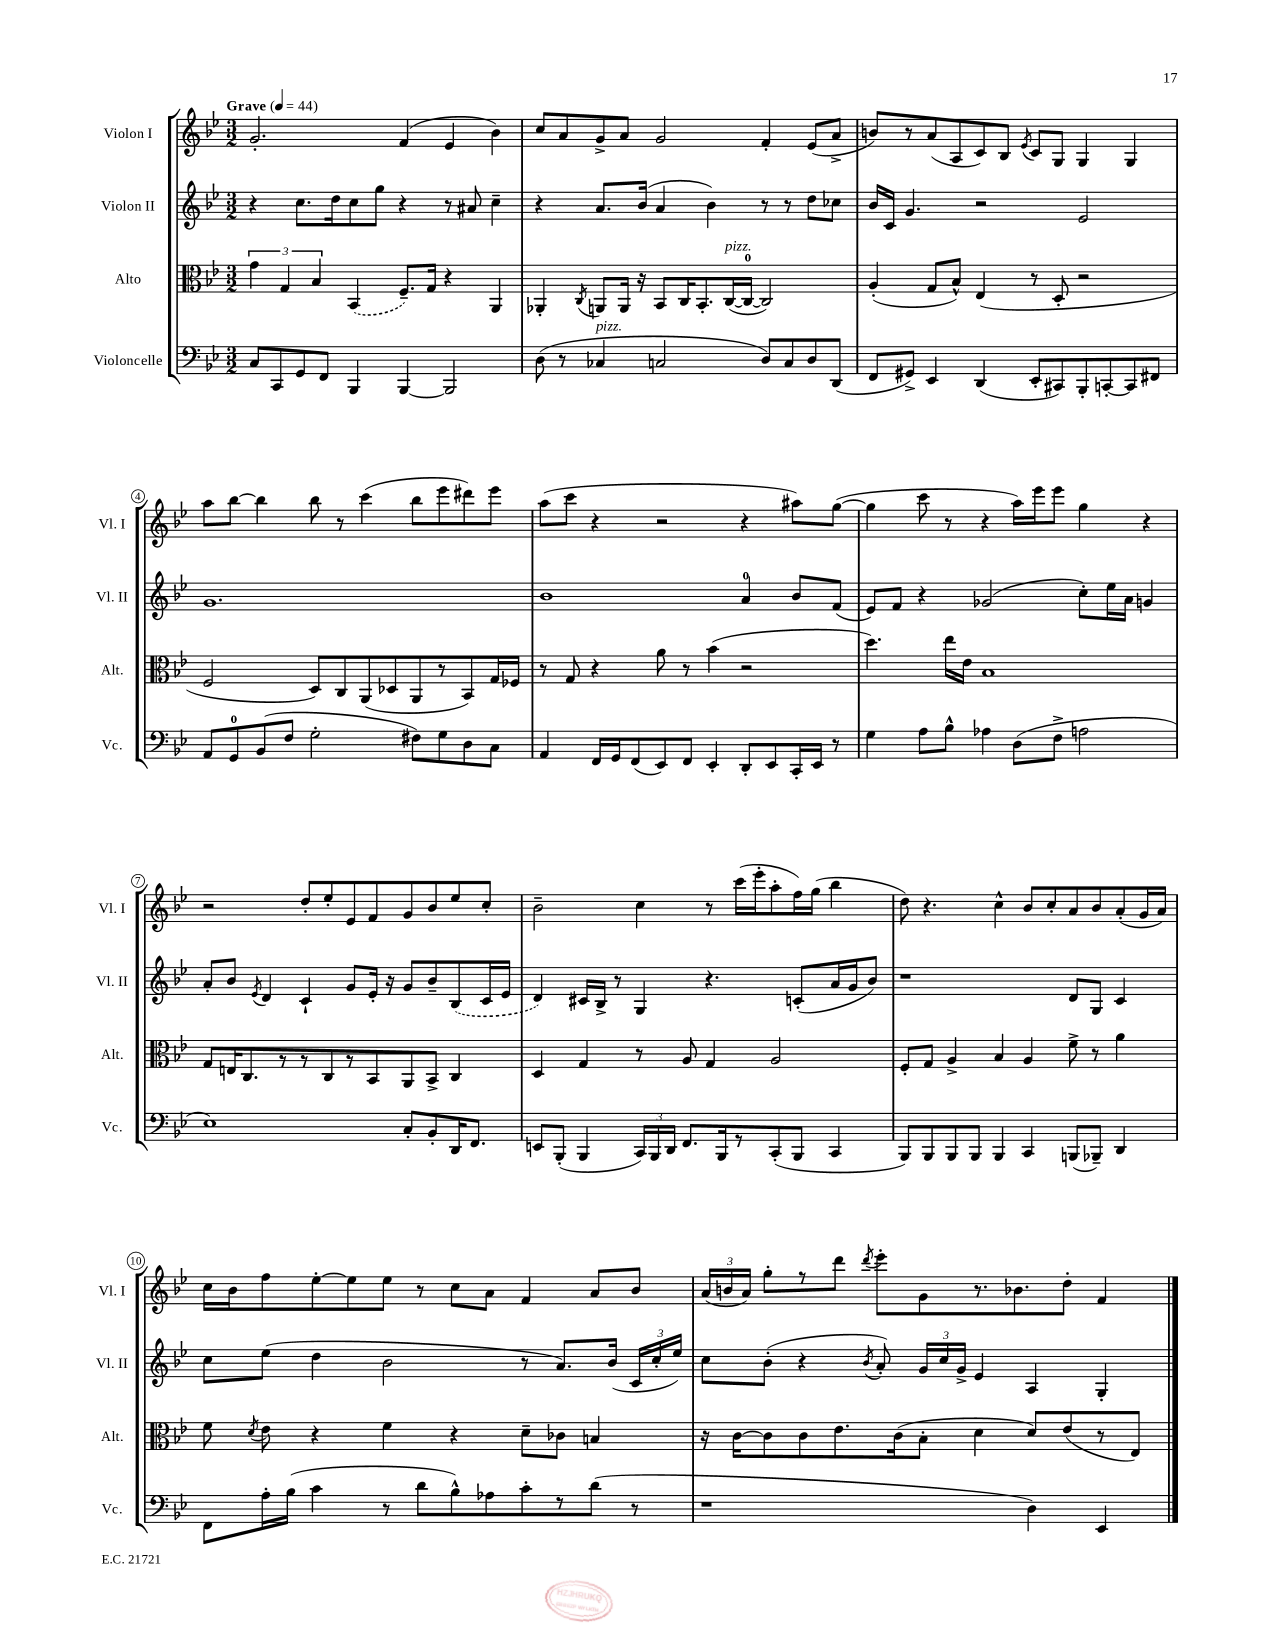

**kern	**kern	**kern	**kern
*part4	*part3	*part2	*part1
*staff4	*staff3	*staff2	*staff1
*I"Violoncelle	*I"Alto	*I"Violon II	*I"Violon I
*I'Vc.	*I'Alt.	*I'Vl. II	*I'Vl. I
*clefF4	*clefC3	*clefG2	*clefG2
*k[b-e-]	*k[b-e-]	*k[b-e-]	*k[b-e-]
*M3/2	*M3/2	*M3/2	*M3/2
*MM44	*MM44	*MM44	*MM44
=1	=1	=1	=1
!	!	!	!LO:TX:a:B:t=Grave
8C/L	6g\	4r	2.g'/
8CC/	.	.	.
.	6G/	.	.
8GG/	.	8.cc\L	.
.	6B-/	.	.
8FF/J	.	.	.
.	.	16dd\k	.
4BBB-/	(4BB-/	8cc\	.
.	.	8gg\J	.
[4BBB-/	8.F~/L)	4r	(4f/
.	16G/Jk	.	.
2BBB-/]	4r	8r	4e-/
.	.	8a#X/	.
.	4AA/	4cc~\	4b-\)
=2	=2	=2	=2
(8D\	4AA-X'/	4r	8cc/L
8r	.	.	8a/
.	8qC/	.	.
!LO:TX:a:i:t=pizz.	!	!	!
4C-X/	8AAn/L	8.a/L	8g^/
.	16AA/Jk	.	8a/J
.	16r	(16b-/Jk	.
2Cn/	8BB-/L	4a/	2g/
.	16C/K	.	.
.	8.BB-'/	.	.
.	.	4b-\)	.
!	!LO:TX:a:i:t=pizz.	!	!
.	([16C/L	.	.
.	16C/JJ_	.	.
8D/L)	2C/])	8r	4f'/
8C/	.	8r	.
8D/	.	8dd\L	(8e-/L
(8DD/J	.	8cc-X\J	8a^/J
=3	=3	=3	=3
8FF/L	(4A'/	16b-/LL	8bn/L)
.	.	16c/JJ	.
8GG#X^/J)	.	4.g/	8r
4EE-/	8G/L	.	(8a/
.	8B-^^/J)	.	8A/
(4DD/	(4E-/	2r	8c/)
.	.	.	8B-/J
.	.	.	8qe-/
8EE-'/L	8r	.	8c/L
8CC#X/)	8D'/	.	8G/J
8BBB-'/	2r	2e-/	4G/
[8CCn'/	.	.	.
8CC/]	.	.	4G/
8FF#X/J	.	.	.
!!LO:LB:g=z
=4	=4	=4	=4
8AA/L	2F/	1.g	8aa\L
8GG/	.	.	[8bb-\J
(8BB-/	.	.	4bb-\]
8F/J	.	.	.
2G'\	8D/L)	.	8bb-\
.	8C/	.	8r
.	(8AA/	.	(4ccc\
.	8D-X/	.	.
8F#X\L)	8AA/	.	8bb-\L
8G\	8r	.	8eee-\
8D\	8BB-/)	.	8ddd#X\)
8C\J	16G/L	.	8eee-\J
.	16F-X/JJ	.	.
=5	=5	=5	=5
4AA/	8r	1b-	(8aa\L
.	8G/	.	8ccc\J
16FF/LL	4r	.	4r
16GG/J	.	.	.
(8FF/	.	.	.
8EE-/)	8a\	.	2r
8FF/J	8r	.	.
4EE-'/	(4b-\	.	.
8DD'/L	2r	4a/	4r
8EE-/	.	.	.
16CC'/L	.	8b-/L	8aa#X\L)
16EE-/JJ	.	.	.
8r	.	(8f/J	([8gg\J
=6	=6	=6	=6
4G\	4.dd\)	8e-/L)	4gg\]
.	.	8f/J	.
8A\L	.	4r	8ccc\
8B-^^\J	16ee-\LL	.	8r
.	16e-\JJ	.	.
4A-X\	1B-	(2g-X/	4r
(8D\L	.	.	16aa\LL)
.	.	.	16eee-\J
8F^\J	.	.	8eee-\J
2An\	.	8cc'\L)	4gg\
.	.	16ee-\L	.
.	.	16a\JJ	.
.	.	4gn/	4r
!!LO:LB:g=z
=7	=7	=7	=7
1E-)	8G/L	8a'/L	2r
.	16En/K	8b-/J	.
.	8.C/	.	.
.	.	8qe-/	.
.	.	4d/	.
.	8r	.	.
.	8r	4c`/	8dd'/L
.	8C/	.	8ee-'/
.	8r	8g/L	8e-/
.	8BB-/	16e-'/Jk	8f/
.	.	16r	.
8C'/L	8AA/	8g/L	8g/
8BB-'/	8BB-^/J	8b-~/	8b-/
16DD/K	4C/	(8B-/	8ee-/
8.FF/J	.	.	.
.	.	16c/L	8cc'/J
.	.	16e-/JJ	.
=8	=8	=8	=8
8EEn/L	4D/	4d/)	2b-~\
(8BBB-'/J	.	.	.
4BBB-/	4G/	16c#X/LL	.
.	.	16B-^/JJ	.
.	.	8r	.
24CC/LL)	8r	4G/	4cc\
24BBB-/	.	.	.
24DD/JJ	.	.	.
8.FF/L	8A/	.	.
.	4G/	4.r	8r
16BBB-/k	.	.	.
8r	.	.	(16ccc\LL
.	.	.	16eee-'\J
(8CC'/	2A/	.	8aa'\
8BBB-/J	.	(8cn'/L	16ff\L)
.	.	.	(16gg\JJ
4CC/	.	16a/L	4bb-\
.	.	16g/J	.
.	.	8b-/J)	.
=9	=9	=9	=9
8BBB-/L)	8F'/L	1r	8dd\)
8BBB-/	8G/J	.	4.r
8BBB-/	4A^/	.	.
8BBB-/J	.	.	.
4BBB-/	4B-/	.	4cc^^\
4CC/	4A/	.	8b-/L
.	.	.	8cc'/
(8BBBn/L	8f^\	8d/L	8a/
8BBB-X~/J)	8r	8G/J	8b-/
4DD/	4a\	4c/	(8a'/
.	.	.	16g/L
.	.	.	16a/JJ)
!!LO:LB:g=z
=10	=10	=10	=10
8FF\L	8f\	8cc\L	16cc\LL
.	.	.	16b-\J
.	8qd/	.	.
16A'\L	8e-\	(8ee-\J	8ff\
(16B-\JJ	.	.	.
4c\	4r	4dd\	[8ee-'\
.	.	.	8ee-\]
8r	4f\	2b-\	8ee-\J
8d\L	.	.	8r
8B-^^\)	4r	.	8cc\L
8A-X\	.	.	8a\J
8c'\	8d~\L	8r	4f/
8r	8c-X\J	8.a/L)	.
(8d\J	4Bn/	.	8a/L
.	.	(16b-/Jk	.
8r	.	24c/LL	8b-/J
.	.	24cc'/	.
.	.	24ee-/JJ)	.
=11	=11	=11	=11
1r	16r	8cc\L	(24a/LL
.	.	.	24bn/
.	[16c\KL	.	.
.	.	.	24a/JJ)
.	8c\]	(8b-'\J	8gg'\L
.	8c\	4r	8r
.	8.e-\	.	8ddd\J
.	.	8qb-/	8qddd/
.	.	8a'/)	8eee-'\L
.	(16c\k	.	.
.	8B-'\J	24g/LL	8g\
.	.	24cc/	.
.	.	24g^/JJ	.
.	4d\	4e-/	8.r
.	.	.	8.b-X\
4D\)	8d/L)	4A/	.
.	(8e-/	.	8dd'\J
4EE-/	8r	4G'/	4f/
.	8E-/J)	.	.
==	==	==	==
*-	*-	*-	*-
